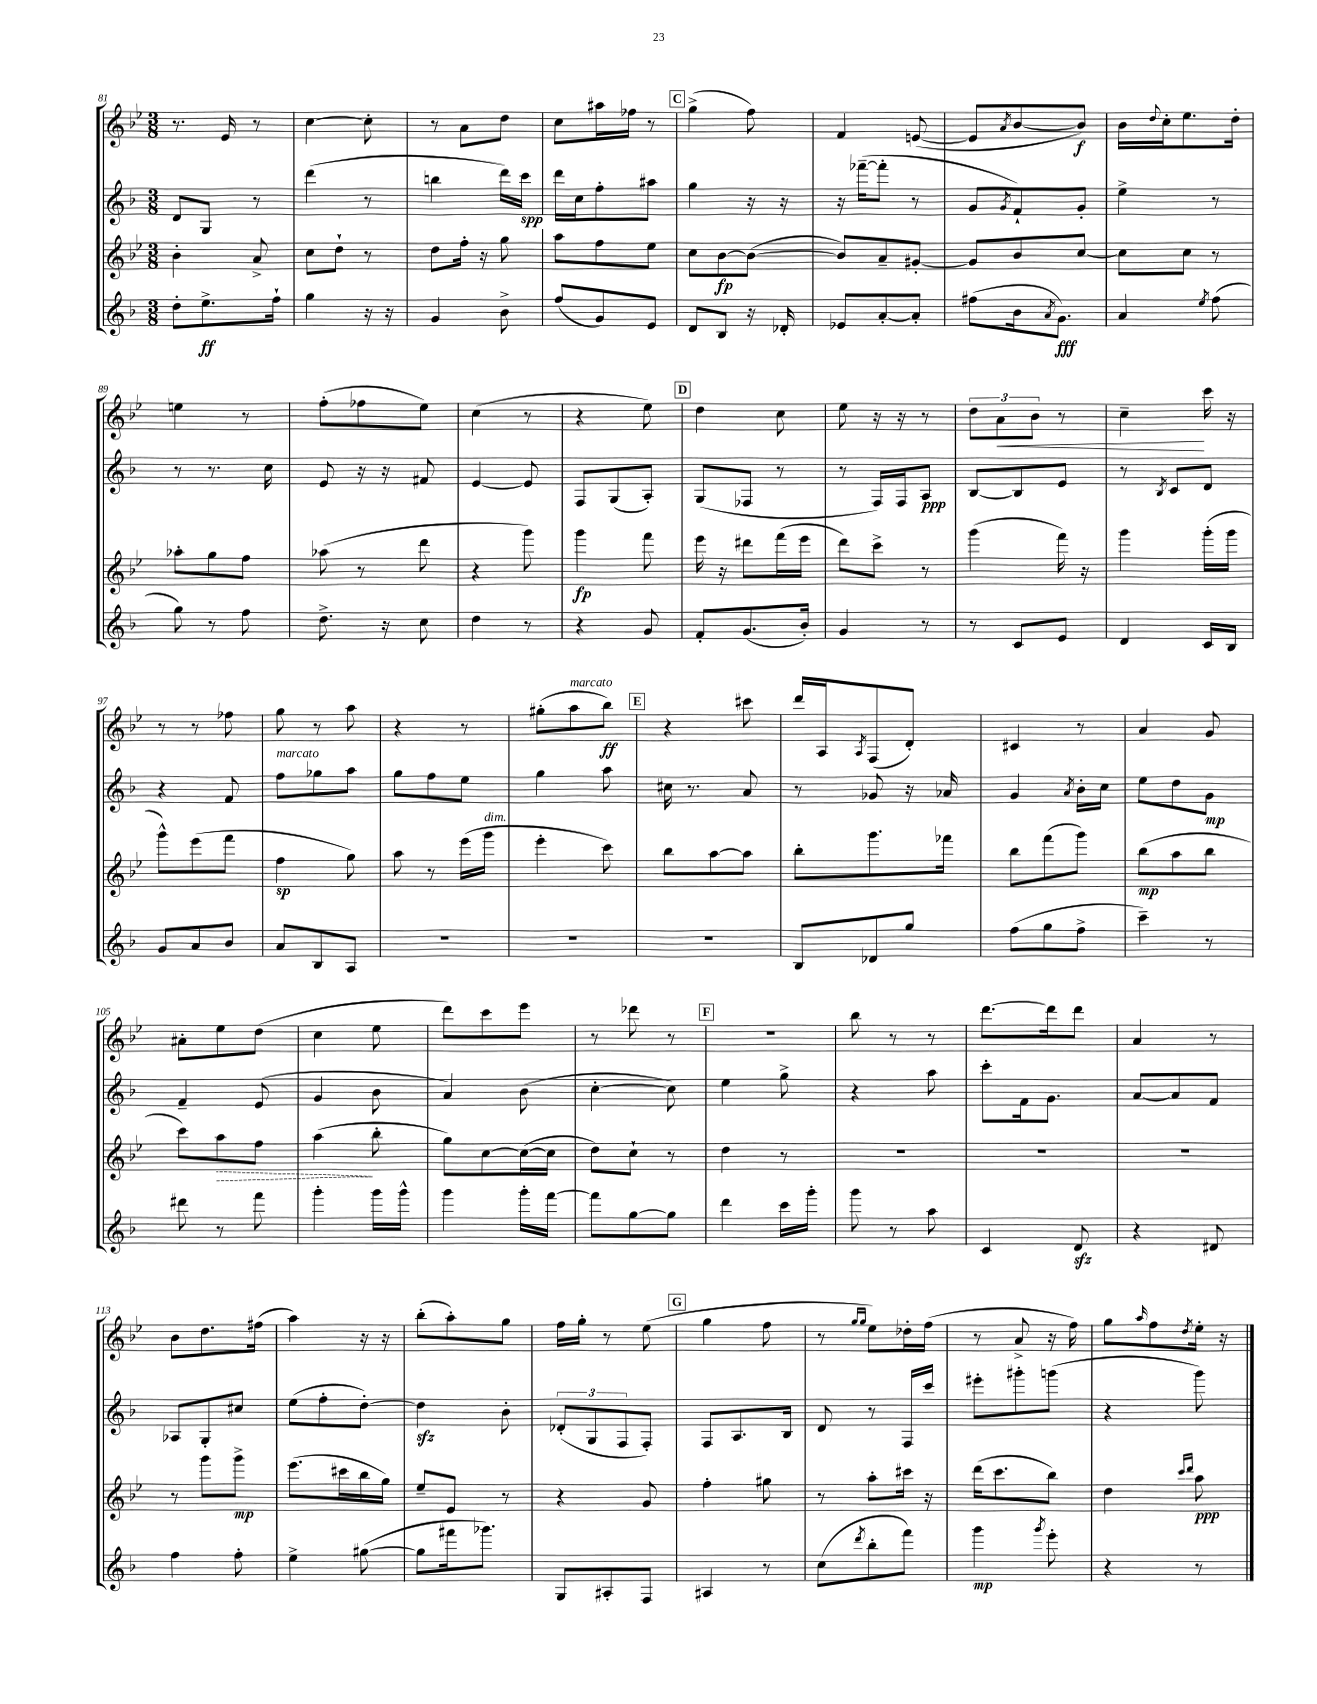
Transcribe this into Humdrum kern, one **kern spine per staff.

**kern	**kern	**kern	**kern
*staff4	*staff3	*staff2	*staff1
*clefG2	*clefG2	*clefG2	*clefG2
*k[b-]	*k[b-e-]	*k[b-]	*k[b-e-]
*M3/8	*M3/8	*M3/8	*M3/8
8dd'\L	4b-'\	8d/L	8.r
8.ee^\	.	8G/J	.
.	.	.	16e-/
.	8a^/	8r	8r
16ff`\Jk	.	.	.
=	=	=	=
4gg\	8cc\L	(4ddd\	[4cc\
.	8dd`\J	.	.
16r	8r	8r	8cc'\]
16r	.	.	.
=	=	=	=
4g/	8dd\L	4bb\	8r
.	16ff'\Jk	.	8a\L
.	16r	.	.
8b-^\	8gg\	16ddd\LL)	8dd\J
.	.	16ccc\JJ	.
=	=	=	=
(8ff/L	8aa\L	16ddd\LL	8cc\L
.	.	16cc\J	.
8g/)	8ff\	8ff'\	16aa#\L
.	.	.	16ff-\JJ
8e/J	8ee-\J	8aa#\J	8r
=	=	=	=
8d/L	8cc\L	4gg\	(4gg^\
8B-/J	[8b-\	.	.
16r	(8b-\_J	16r	8ff\)
16d-'/	.	16r	.
=	=	=	=
8e-/L	8b-/]L)	16r	4f/
.	.	([16fff-~\LK	.
[8a'/	8a~/	8fff-'\]J	.
8a'/]J	[8g#'/J	8r	([8e/
=	=	=	=
(8ff#\L	8g#/]L	8g/L	8e/]L
.	.	8qg/	8qa/
16b-\k	8b-/	8f`/)	[8b-/
8qa/	.	.	.
8.g\J)	.	.	.
.	[8cc/J	8g'/J	8b-/]J)
=	=	=	=
4a/	8cc\]L	4ee^\	16b-\LL
.	.	.	8qqdd/
.	.	.	16cc'\J
.	8cc\J	.	8.ee-\
8qee/	.	.	.
(8ff\	8r	8r	.
.	.	.	16dd'\Jk
=	=	=	=
8gg\)	8aa-'\L	8r	4ee\
8r	8gg\	8.r	.
8ff\	8ff\J	.	8r
.	.	16cc\	.
=	=	=	=
8.dd^\	(8aa-\	8e/	(8ff'\L
.	8r	16r	8ff-\
16r	.	16r	.
8cc\	8ddd\	8f#/	8ee-\J)
=	=	=	=
4dd\	4r	[4e/	(4cc\
8r	8ggg\)	8e/]	8r
=	=	=	=
4r	4ggg\	8F/L	4r
.	.	(8G/	.
8g/	8fff\	8A'/J)	8ee-\)
=	=	=	=
8f'/L	16eee-\	(8G/L	4dd\
.	16r	.	.
(8.g/	8ddd#\L	8F-/J	.
.	(16fff\L	8r	8cc\
16b-'/Jk)	16eee-\JJ	.	.
=	=	=	=
4g/	8ddd\L)	8r	8ee-\
.	8ccc^\J	16F/LL)	16r
.	.	16F/J	16r
8r	8r	8A/J	8r
=	=	=	=
8r	(4ggg\	[8B-/L	12dd\L
.	.	.	12a\
8c/L	.	8B-/]	.
.	.	.	12b-\J
8e/J	16fff\)	8e/J	8r
.	16r	.	.
=	=	=	=
4d/	4ggg\	8r	4cc~\
.	.	8qB-/	.
.	.	8c/L	.
16c/LL	(16ggg'\LL	8d/J	16ccc\
16B-/JJ	16ggg\JJ	.	16r
=	=	=	=
8g/L	8ggg^^\L)	4r	8r
8a/	(8eee-\	.	8r
8b-/J	8fff\J	8f/	8ff-\
=	=	=	=
8a/L	4ff\	8ff\L	8gg\
8B-/	.	8gg-\	8r
8A/J	8gg\)	8aa\J	8aa\
=	=	=	=
4.r	8aa\	8gg\L	4r
.	8r	8ff\	.
.	(16eee-\LL	8ee\J	8r
.	16ggg\JJ	.	.
=	=	=	=
4.r	4eee-'\	4gg\	(8gg#'\L
.	.	.	8aa\
.	8ccc\)	8aa\	8bb-\J)
=	=	=	=
4.r	8bb-\L	16cc#\	4r
.	.	8.r	.
.	[8aa\	.	.
.	8aa\]J	8a/	8ccc#\
=	=	=	=
8B-/L	8bb-'\L	8r	16ddd/LL
.	.	.	16A/J
.	.	.	8qA/
8d-/	8.ggg\	8g-/	(8F/
8gg/J	.	16r	8d'/J)
.	16fff-\Jk	16a-/	.
=	=	=	=
(8ff\L	8bb-\L	4g/	4c#/
8gg\	(8fff\	.	.
.	.	8qa/	.
8ff^\J	8ggg\J)	16b-'\LL	8r
.	.	16cc\JJ	.
=	=	=	=
4ccc~\)	(8bb-\L	8ee\L	4a/
.	8aa\	8dd\	.
8r	8bb-\J	8g\J	8g/
=	=	=	=
8ddd#\	8ccc\L)	4f~/	8a#'\L
8r	8aa\	.	8ee-\
8fff\	8ff\J	(8e/	(8dd\J
=	=	=	=
4ggg'\	(4aa\	4g/	4cc\
16ggg\LL	8bb-'\	8b-\	8ee-\
16ggg^^\JJ	.	.	.
=	=	=	=
4ggg\	8gg\L)	4a/)	8ddd\L)
.	[8cc\	.	8ccc\
16ggg'\LL	(16cc\_L	(8b-\	8eee-\J
[16fff\JJ	16cc\]JJ	.	.
=	=	=	=
8fff\]L	8dd\L)	[4cc'\	8r
[8gg\	8cc`\J	.	8ddd-\
8gg\]J	8r	8cc\])	8r
=	=	=	=
4ddd\	4dd\	4ee\	4.r
16ccc\LL	8r	8gg^\	.
16ggg'\JJ	.	.	.
=	=	=	=
8ggg\	4.r	4r	8bb-\
8r	.	.	8r
8aa\	.	8aa\	8r
=	=	=	=
4c/	4.r	8ccc'\L	[8.ddd\L
.	.	16f\k	.
.	.	8.g\J	16ddd\]k
8d/	.	.	8ddd\J
=	=	=	=
4r	4.r	[8a/L	4a/
.	.	8a/]	.
8d#/	.	8f/J	8r
=	=	=	=
4ff\	8r	8A-/L	8b-\L
.	8ggg\L	8G'/	8.dd\
8ff'\	8ggg^\J	8cc#/J	.
.	.	.	(16ff#\Jk
=	=	=	=
4ee^\	(8.eee-\L	(8ee\L	4aa\)
.	.	8ff'\	.
.	16ccc#\L	.	.
([8gg#\	16bb-\	[8dd'\J)	16r
.	16gg\JJ)	.	16r
=	=	=	=
8gg#\]L	8ee-~/L	4dd\]	(8bb-'\L
16fff#\k	8e-/J	.	8aa'\)
8.ggg-\J)	.	.	.
.	8r	8b-'\	8gg\J
=	=	=	=
8G/L	4r	(12d-'/L	16ff\LL
.	.	.	16gg'\JJ
.	.	12G/	.
8A#'/	.	.	8r
.	.	12F/	.
8F/J	8g/	8F'/J)	(8ee-\
=	=	=	=
4A#/	4ff'\	8F/L	4gg\
.	.	8.A/	.
8r	8gg#\	.	8ff\
.	.	16B-/Jk	.
=	=	=	=
(8cc\L	8r	8d/	8r
.	.	.	16qqgg/LL
8qddd/	.	.	16qqgg/JJ
8bb-'\	8aa'\L	8r	8ee-\L)
8fff\J)	16ccc#\Jk	16F/LL	16dd-'\L
.	16r	16ccc/JJ	(16ff\JJ
=	=	=	=
4ggg\	(16ddd\LK	8eee#'\L	8r
.	8.ccc\	.	.
.	.	8ggg#'\	8a^/
8qggg/	.	.	.
8eee'\	8bb-\J)	(8ggg\J	16r
.	.	.	16ff\)
=	=	=	=
4r	4dd\	4r	8gg\L
.	.	.	16qqaa/
.	.	.	8ff\
.	16qqccc/LL	.	.
.	16qqddd/JJ	.	8qdd/
8r	8aa\	8ggg\)	16ee-'\Jk
.	.	.	16r
==	==	==	==
*-	*-	*-	*-
